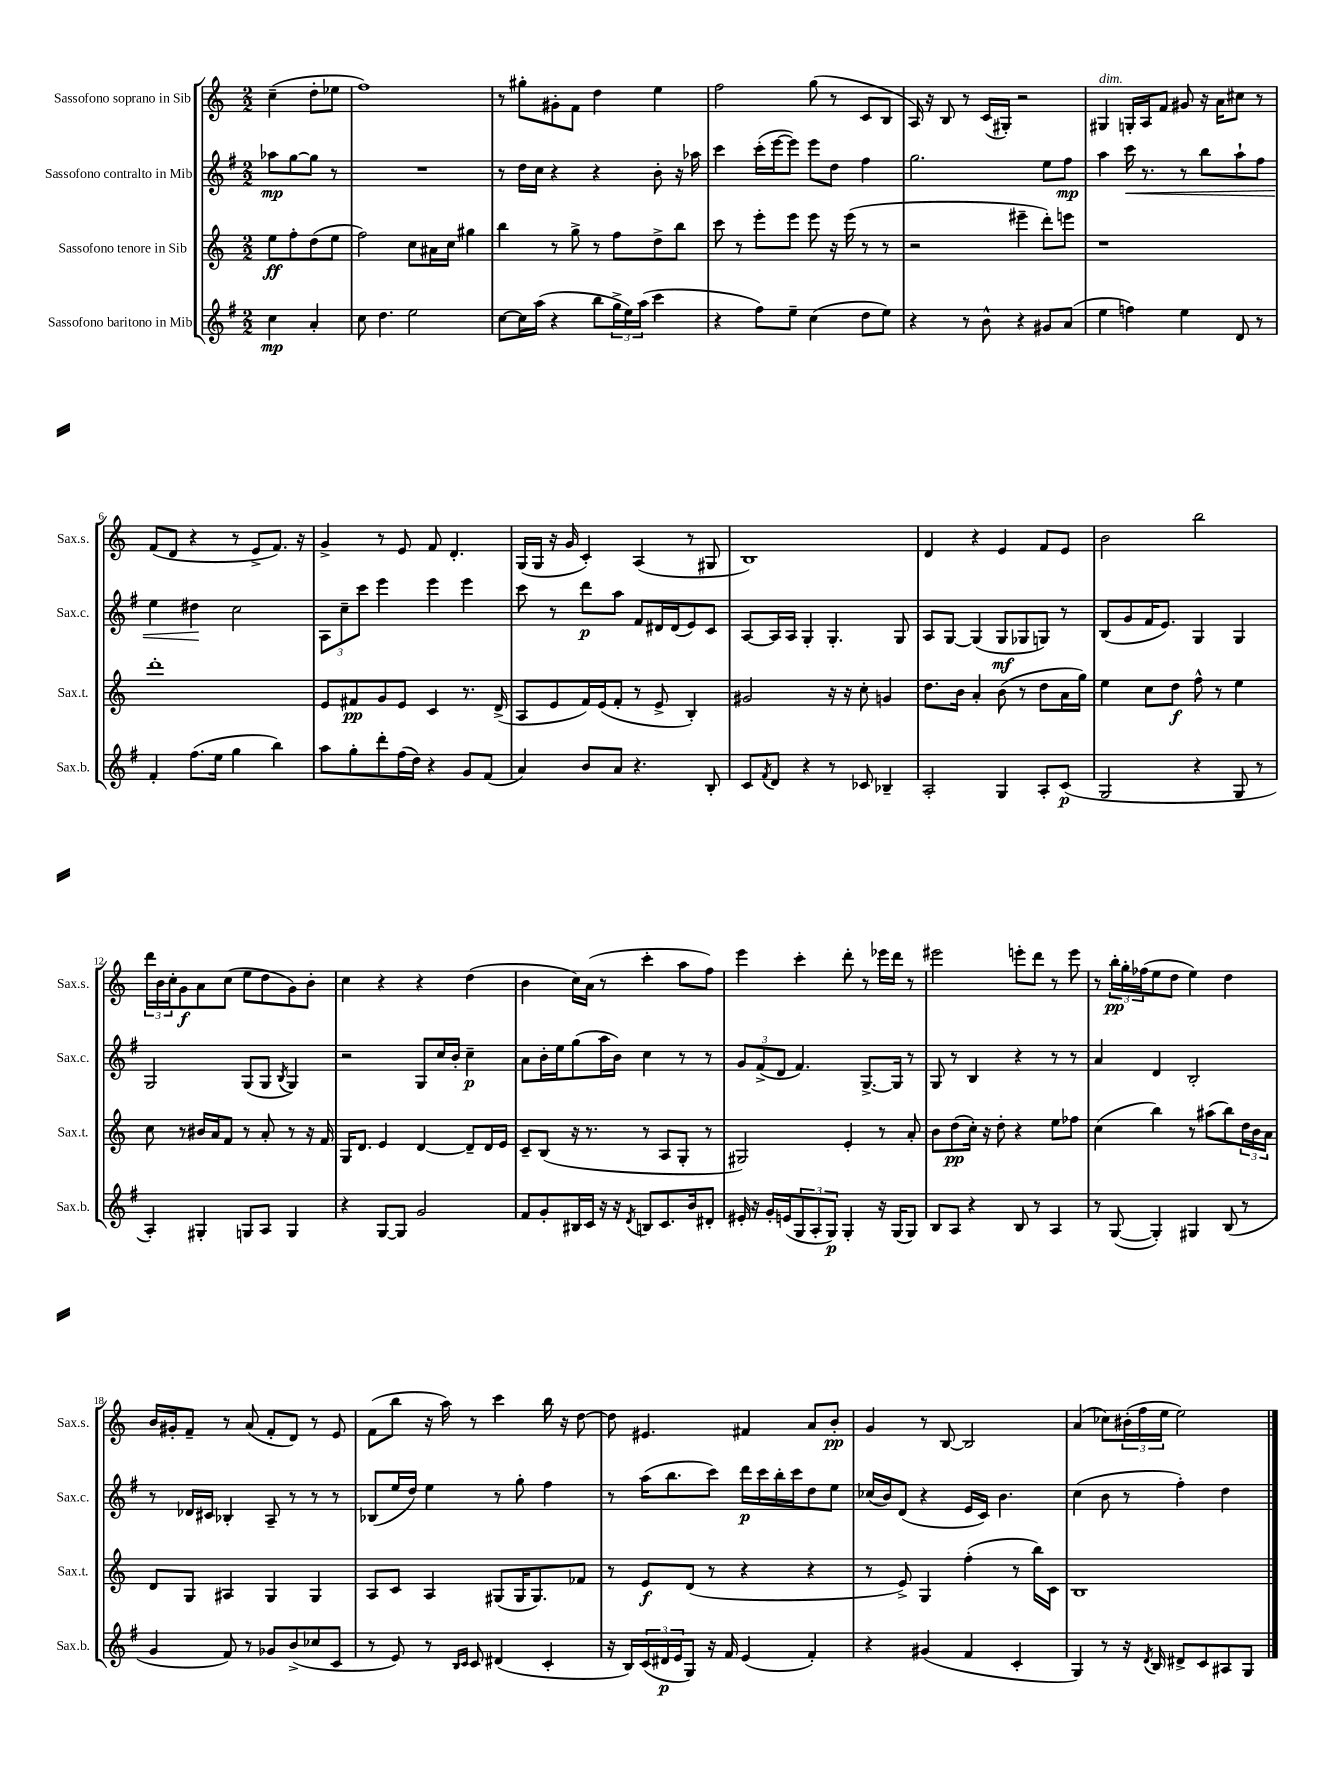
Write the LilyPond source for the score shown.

<<
\new StaffGroup <<
\new Staff = "s0" \with { instrumentName = "Sassofono soprano in Sib" shortInstrumentName = "Sax.s." } {
    \clef treble \key c \major \numericTimeSignature \time 2/2 \partial 2
    c''4--( d''8-. ees''8 |
    f''1) |
    r8 gis''8-. gis'8-. f'8 d''4 e''4 |
    f''2 g''8( r8 c'8 b8 |
    a16) r16 b8 r8 c'16( gis16-.) r2 |
    gis4^\markup { \italic "dim." } g16-. a16 f'8 gis'8 r16 a'16 cis''8 r8 |
    f'8( d'8 r4 r8 e'8-> f'8.) r16 |
    g'4-> r8 e'8 f'8 d'4.-. |
    g16( g16 r16 g'16 c'4-.) a4( r8 gis8 |
    b1) |
    d'4 r4 e'4 f'8 e'8 |
    b'2 b''2 |
    \tuplet 3/2 { d'''16 b'16 c''16-. } g'8\f a'8 c''8( e''8 d''8 g'8) b'8-. |
    c''4 r4 r4 d''4( |
    b'4 c''16) a'16( r8 c'''4-. a''8 f''8) |
    e'''4 c'''4-. d'''8-. r8 ees'''16 d'''16 r8 |
    eis'''2 e'''8-. d'''8 r8 e'''8 |
    r8 \tuplet 3/2 { b''16-.\pp g''16-. fes''16( } e''8 d''8 e''4) d''4 |
    b'16 gis'16-. f'8-- r8 a'8( f'8-. d'8) r8 e'8 |
    f'8( b''8 r16 a''16) r8 c'''4 b''16 r16 d''8~ |
    d''8 eis'4. fis'4 a'8 b'8-.\pp |
    g'4 r8 b8~ b2 |
    a'4( ces''8) \tuplet 3/2 { bis'16-.( f''16 e''16 } e''2) \bar "|." |
}
\new Staff = "s1" \with { instrumentName = "Sassofono contralto in Mib" shortInstrumentName = "Sax.c." } {
    \clef treble \key g \major \numericTimeSignature \time 2/2 \partial 2
    aes''8\mp g''8~ g''8 r8 |
    R1 |
    r8 d''16 c''16 r4 r4 b'8-. r16 aes''16 |
    c'''4 c'''16-.( e'''16~ e'''8) e'''8 d''8 fis''4 |
    g''2. e''8 fis''8\mp |
    a''4 c'''16\< r8. r8 b''8 a''8-! fis''8 |
    e''4 dis''4\! c''2 |
    \tuplet 3/2 { a8 c''8-- c'''8 } e'''4 e'''4 e'''4 |
    c'''8 r8 d'''8\p a''8 fis'8 dis'16 dis'16( e'8) c'8 |
    a8~ a16 a16 g4-. g4.-. g8 |
    a8 g8~ g4( g8\mf ges8 g8) r8 |
    b8( g'8 fis'16 e'8.) g4 g4 |
    g2 g8( g8 \acciaccatura { b8 } g4) |
    r2 g8 c''16 b'16-. c''4--\p |
    a'8 b'16-. e''16 g''8( a''16 b'16) c''4 r8 r8 |
    \tuplet 3/2 { g'8 fis'8->( d'8 } fis'4.) g8.~-> g16 r8 |
    g8 r8 b4 r4 r8 r8 |
    a'4 d'4 b2-. |
    r8 des'16 cis'16 bes4-. a8-- r8 r8 r8 |
    bes8( e''16 d''16) e''4 r8 g''8-. fis''4 |
    r8 a''16( b''8. c'''8) d'''16\p c'''16 b''16-. c'''16 d''8 e''8 |
    ces''16( b'16) d'8( r4 e'16 c'16) b'4. |
    c''4( b'8 r8 fis''4-.) d''4 \bar "|." |
}
\new Staff = "s2" \with { instrumentName = "Sassofono tenore in Sib" shortInstrumentName = "Sax.t." } {
    \clef treble \key c \major \numericTimeSignature \time 2/2 \partial 2
    e''8\ff f''8-. d''8( e''8 |
    f''2) c''8 ais'16 c''16 gis''4 |
    b''4 r8 g''8-> r8 f''8 d''8-> b''8 |
    c'''8 r8 e'''8-. e'''8 e'''8 r16 e'''16( r8 r8 |
    r2 eis'''4-- d'''8-.) e'''8 |
    r1 |
    d'''1-. |
    e'8 fis'8\pp g'8 e'8 c'4 r8. d'16->( |
    a8 e'8 f'16) e'16( f'8-. r8 e'8-> b4-.) |
    gis'2 r16 r16 c''8-. g'4 |
    d''8. b'16 a'4-. b'8( r8 d''8 a'16 g''16) |
    e''4 c''8 d''8\f f''8-^ r8 e''4 |
    c''8 r8 bis'16 a'16 f'8 r8 a'8-. r8 r16 f'16 |
    g16 d'8. e'4 d'4~ d'8-- d'16 e'16 |
    c'8-- b8( r16 r8. r8 a8 g8-. r8 |
    gis2) e'4-. r8 a'8-. |
    b'8 d''8\pp( c''16-.) r16 d''8-. r4 e''8 fes''8 |
    c''4( b''4) r8 ais''8( b''8) \tuplet 3/2 { d''16 b'16 a'16 } |
    d'8 g8 ais4 g4 g4 |
    a8 c'8 a4 gis8( gis16 gis8.) fes'8 |
    r8 e'8\f d'8( r8 r4 r4 |
    r8 e'8->) g4 f''4-.( r8 b''16) c'16 |
    b1 \bar "|." |
}
\new Staff = "s3" \with { instrumentName = "Sassofono baritono in Mib" shortInstrumentName = "Sax.b." } {
    \clef treble \key g \major \numericTimeSignature \time 2/2 \partial 2
    c''4\mp a'4-. |
    c''8 d''4. e''2 |
    c''8~ c''16 a''16( r4 b''8 \tuplet 3/2 { g''16-> e''16) a''16( } c'''4 |
    r4 fis''8) e''8-- c''4( d''8 e''8) |
    r4 r8 b'8-^ r4 gis'8 a'8( |
    e''4 f''4) e''4 d'8 r8 |
    fis'4-. fis''8.( e''16 g''4 b''4) |
    a''8 g''8-. d'''8-. fis''16( d''16) r4 g'8 fis'8( |
    a'4) b'8 a'8 r4. b8-. |
    c'8 \acciaccatura { fis'8 } d'8 r4 r8 ces'8 bes4-- |
    a2-. g4 a8-. c'8\p( |
    g2 r4 g8 r8 |
    a4-.) gis4-. g8 a8 g4 |
    r4 g8~ g8 g'2 |
    fis'8 g'8-. bis16 c'16 r16 r16 \acciaccatura { d'8 } b8 c'8. b'16 dis'8-. |
    eis'16-. r16 g'16-. e'16( \tuplet 3/2 { g8 a8-. g8\p) } g4-. r16 g16( g8) |
    b8 a8 r4 b8 r8 a4 |
    r8 g8~( g4-.) gis4 b8( r8 |
    g'4 fis'8) r8 ges'8 b'8->( ces''8 c'8 |
    r8 e'8) r8 \grace { b16 c'16 } c'8 dis'4( c'4-. |
    r16 b16) \tuplet 3/2 { c'16( dis'16\p e'16 } g8) r16 fis'16 e'4( fis'4-.) |
    r4 gis'4( fis'4 c'4-. |
    g4) r8 r16 \acciaccatura { d'8 } b16 dis'8-> c'8 ais8 g8 \bar "|." |
}
>>
>>
